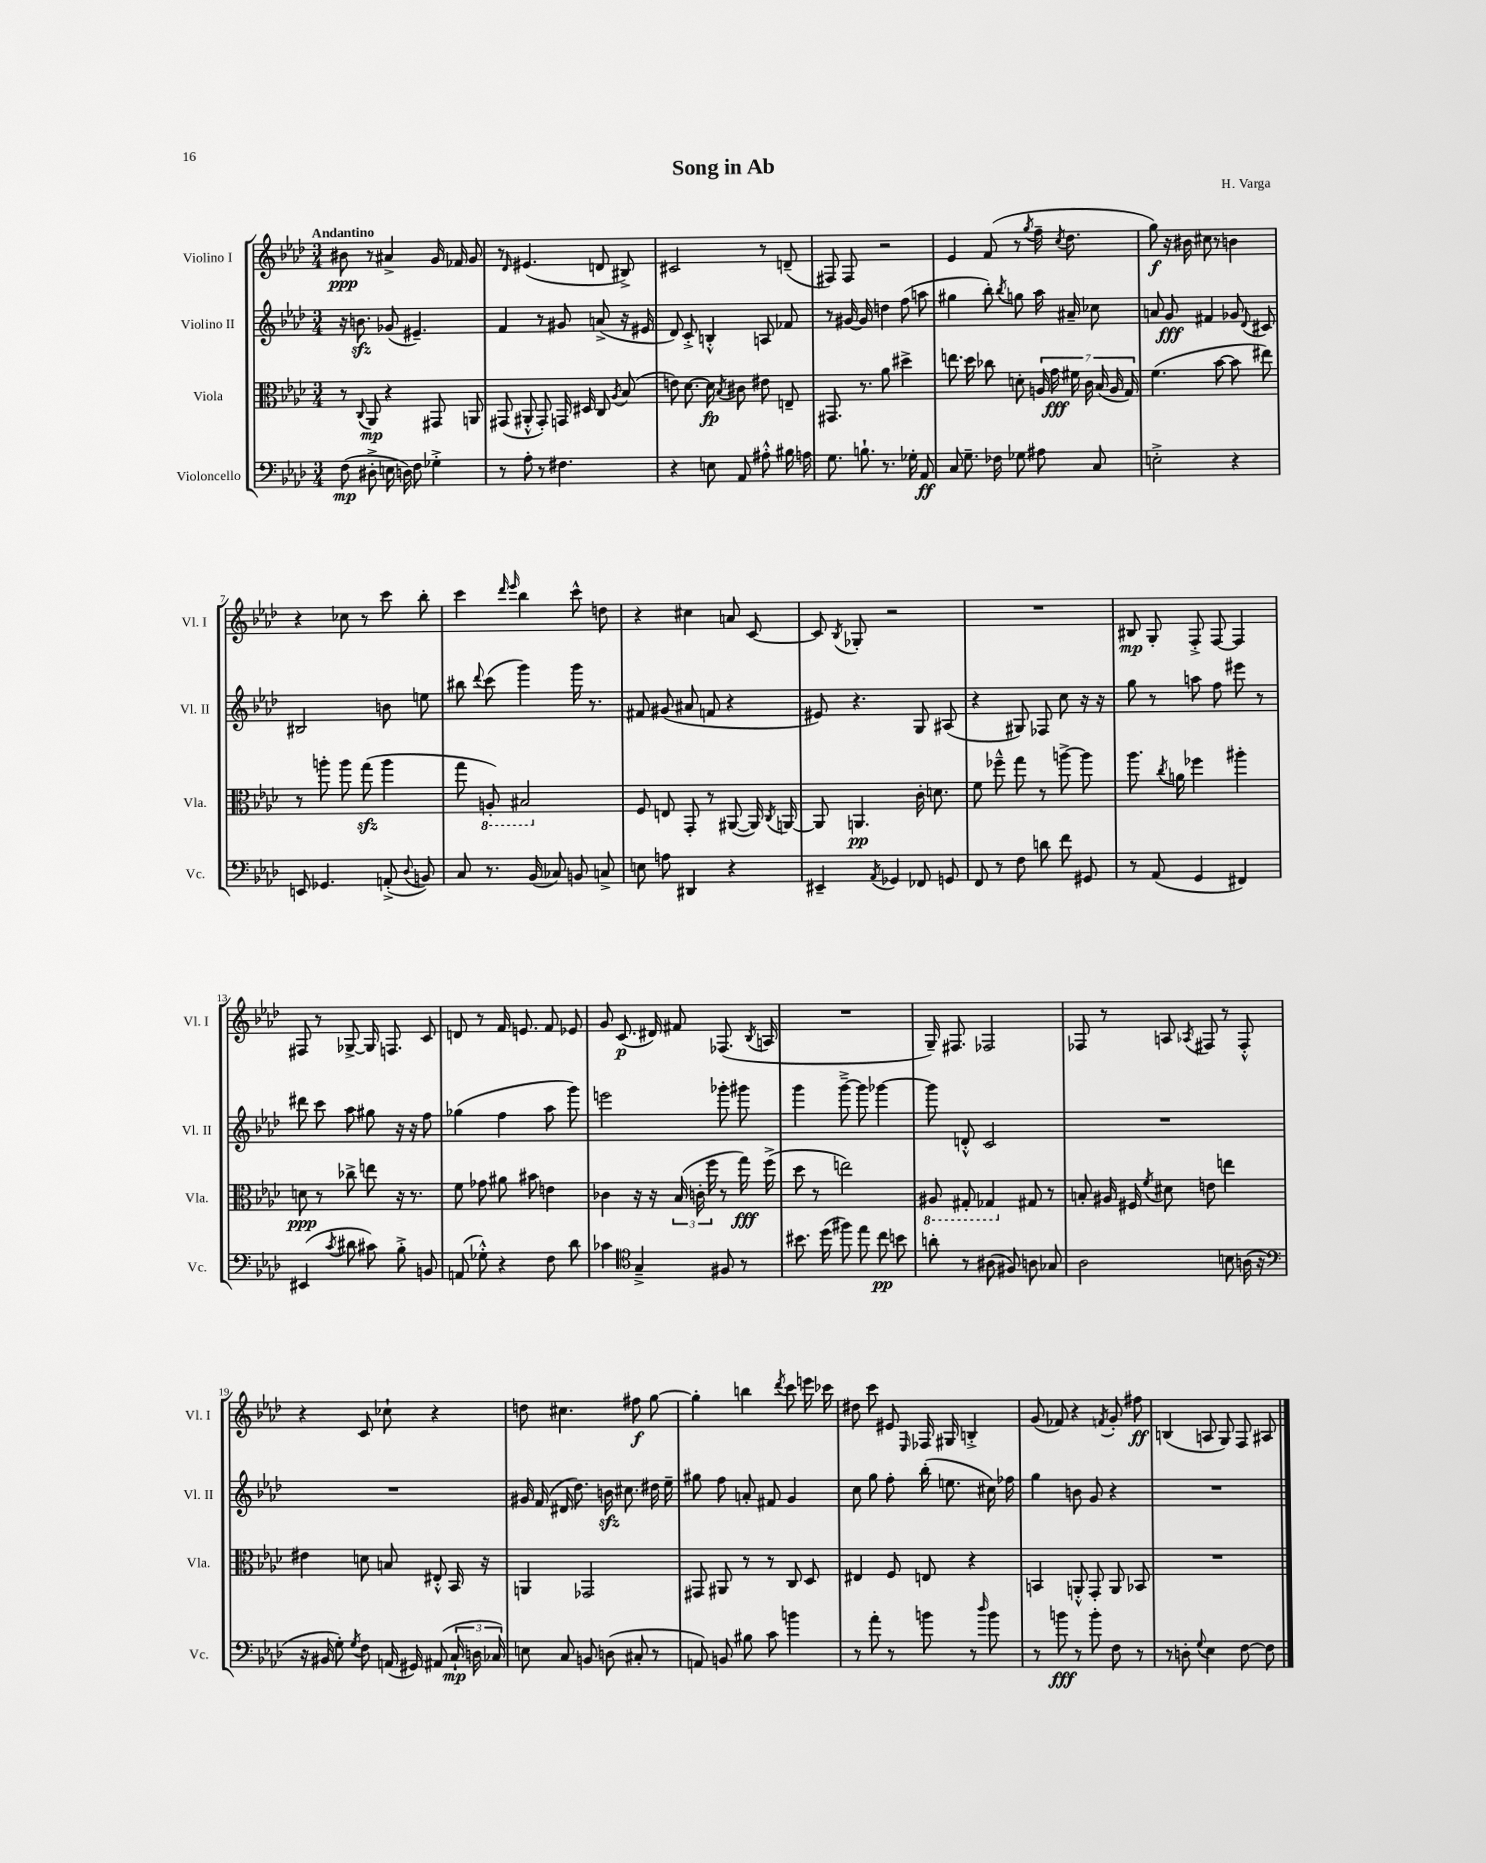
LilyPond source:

\header { title = "Song in Ab" composer = "H. Varga" }
<<
\new StaffGroup <<
\new Staff = "s0" \with { instrumentName = "Violino I" shortInstrumentName = "Vl. I" } {
    \clef treble \key aes \major \numericTimeSignature \time 3/4 \tempo "Andantino"
    \autoBeamOff bis'8\ppp r8 ais'4-> g'16 fes'16 g'8 |
    r8 \grace { des'16 } eis'4.( d'8 bis8->) |
    cis'2 r8 d'8--( |
    fis8) fis8 r2 |
    ees'4 f'8( r8 \acciaccatura { g''8 } f''16-- \acciaccatura { c''8 } des''8. |
    g''8\f) r16 bis'16 cis''8 r8 b'4 |
    r4 ces''8 r8 c'''8 bes''8-. |
    c'''4 \grace { des'''16 ees'''16 } bes''4 c'''8-^ d''8 |
    r4 cis''4 a'8 c'8~ |
    c'8 \acciaccatura { bes8 } ges8-. r2 |
    R2. |
    bis8\mp g8-. f8-.-> f8~ f4 |
    fis8 r8 ges8~-> ges16 f8. c'8 |
    d'8 r8 f'16 e'8. f'8 ees'8 |
    g'8 c'8.\p( dis'16) fis'8 fes8.( \acciaccatura { bes8 } a16 |
    R2. |
    g16--) fis8. fes2 |
    fes8 r8 a8 \acciaccatura { aes8 } fis8 r8 fis8-.-^ |
    r4 c'8 ces''8-! r4 |
    d''8 cis''4. fis''8\f g''8~ |
    g''4-. b''4 \acciaccatura { des'''8 } c'''8 e'''16 ces'''16 |
    dis''8 c'''8 eis'8 \grace { ees16 } fes16 gis16 b4-.-> |
    g'8( fes'8) r4 \acciaccatura { f'8 } g'8-. fis''8\ff |
    b4( a8 g8) f8 ais8 \bar "|." |
}
\new Staff = "s1" \with { instrumentName = "Violino II" shortInstrumentName = "Vl. II" } {
    \clef treble \key aes \major \numericTimeSignature \time 3/4
    \autoBeamOff r16 b'8.\sfz ges'8( eis'4.--) |
    f'4 r8 gis'8 a'8->( r16 eis'16 |
    des'8) c'8-.-> b4-.-^ a8 fes'8 |
    r8 gis'16~ gis'16 d''4 f''8( a''8 |
    gis''4 bes''8-.) \acciaccatura { bes''8 } g''8 aes''16 ais'16-- ces''8 |
    a'8 g'8\fff fis'4 ges'8 \appoggiatura { des'8 } cis'8 |
    bis2 b'8 e''8 |
    bis''8 \appoggiatura { des'''8 } c'''8( g'''4) g'''16 r8. |
    fis'8 gis'8( ais'8 f'8 r4 |
    eis'8) r4. g8 ais8( |
    r4 gis8) fes8 c''8 r16 r16 |
    g''8 r8 a''8 f''8 eis'''8 r8 |
    dis'''8 c'''8 aes''8 gis''8 r16 r16 f''8 |
    ges''4( f''4 aes''8 g'''8) |
    e'''2 ges'''8-. gis'''8 |
    g'''4 g'''8~---> g'''8 ges'''4~ |
    ges'''8 d'8-.-^ c'2 |
    R2. |
    R2. |
    gis'16 f'16( dis'16 des''8.) b'16\sfz cis''8. dis''16 ees''16-- |
    gis''8 f''8 a'8-. fis'8 g'4 |
    c''8 g''8 f''8-. bes''16-.( e''8. cis''16) fes''16 |
    g''4 b'8 g'8 r4 |
    R2. \bar "|." |
}
\new Staff = "s2" \with { instrumentName = "Viola" shortInstrumentName = "Vla." } {
    \clef alto \key aes \major \numericTimeSignature \time 3/4
    \autoBeamOff r8 \appoggiatura { c8 } aes,8\mp r4 gis,8 a,8 |
    gis,8( ais,8-.-^ gis,8-.) g,16 dis16 c8 \acciaccatura { aes8 } bes8( |
    e'8) des'8.~ des'16\fp \acciaccatura { bes8 } cis'8 eis'8 e8-- |
    gis,8. r8. aes'8 dis''4-> |
    e''8. des''16 ces''8 d'8-. \tuplet 7/4 { a16 g'16\fff fis'16 c'16 bes16( a16 g16) } |
    f'4.( bes'8~ bes'8 eis''8) |
    r8 a''8-. a''8 g''8\sfz( a''4 |
    g''8 \ottava #-1 a,8-.) bis,2 \ottava #0 |
    f8 e8 g,8-. r8 ais,8~( ais,16) \acciaccatura { c8 } a,16~ |
    a,8 a,4.\pp c'16-. d'8. |
    f'8 fes''8---^ g''8 r8 a''8~-> a''8 |
    aes''8. \acciaccatura { c''8 } a'16 fes''4 ais''4-. |
    d'8\ppp r8 ces''8-> e''8 r16 r8. |
    f'8 ges'8 ais'8 bis'8 e'4 |
    ces'4 r16 r16 \tuplet 3/2 { bes16( c'16-. f''16 } r8 g''16\fff) f''16->( |
    des''8 r8 e''2) |
    \ottava #-1 ais,8 gis,8-. ges,4 \ottava #0 gis8 r8 |
    b8-. ais16 fis16 \acciaccatura { f'8 } dis'8 e'8 e''4 |
    eis'4 d'8 b8 eis8-.-^ bes,16 r16 |
    a,4 ges,2 |
    gis,8 ais,8 r8 r8 c8 des8 |
    eis4 f8 e8 r4 |
    b,4 a,8-.-^ g,8-. a,8 bes,8 |
    R2. \bar "|." |
}
\new Staff = "s3" \with { instrumentName = "Violoncello" shortInstrumentName = "Vc." } {
    \clef bass \key aes \major \numericTimeSignature \time 3/4
    \autoBeamOff f8\mp( dis8-.-> e16 d16) f8 ges4-.-> |
    r8 aes8-. r8 fis4. |
    r4 e8 aes,8 ais8-.-^ bis16 a16 |
    g8. b8.-! r8. ges16-. aes,8\ff |
    c8 g8.-- fes16 ges8 ais8 c8 |
    e2-.-> r4 |
    e,8 ges,4. a,8-.->( \appoggiatura { des8 } b,8) |
    c8 r8. bes,16( ces8) b,8 c8-> |
    e8 a8 dis,4 r4 |
    eis,4-- \acciaccatura { aes,8 } ges,4 fes,8 g,8 |
    f,8 r8 f8 d'8 f'8 gis,8 |
    r8 aes,8( g,4 fis,4) |
    eis,4( \acciaccatura { c'8 } dis'8 cis'8) bes8-.-> b,8 |
    a,8( ges8-.-^) r4 f8 des'8 |
    ces'4 \clef tenor g4---> fis8 r8 |
    bis'8. des''16( fis''8) ees''8 c''8\pp b'8 |
    a'8-. r8 ais8( fis8) a8 ges8 |
    aes2 b8 a16( r16 |
    \clef bass r16 bis,16 g8-.) \acciaccatura { g8 } f8 a,16( gis,16) ais,8( \tuplet 3/2 { c16-!\mp d16 ces16) } |
    e8 c8 b,8 d8( cis8-. r8 |
    a,8) b,8 bis8 c'8 b'4 |
    r8 aes'8-. r8 b'8 r8 \grace { des''16 } b'8 |
    r8 b'8\fff r8 b'8-. f8 r8 |
    r8 d8-. \appoggiatura { g8 } ees4 f8~ f8 \bar "|." |
}
>>
>>
